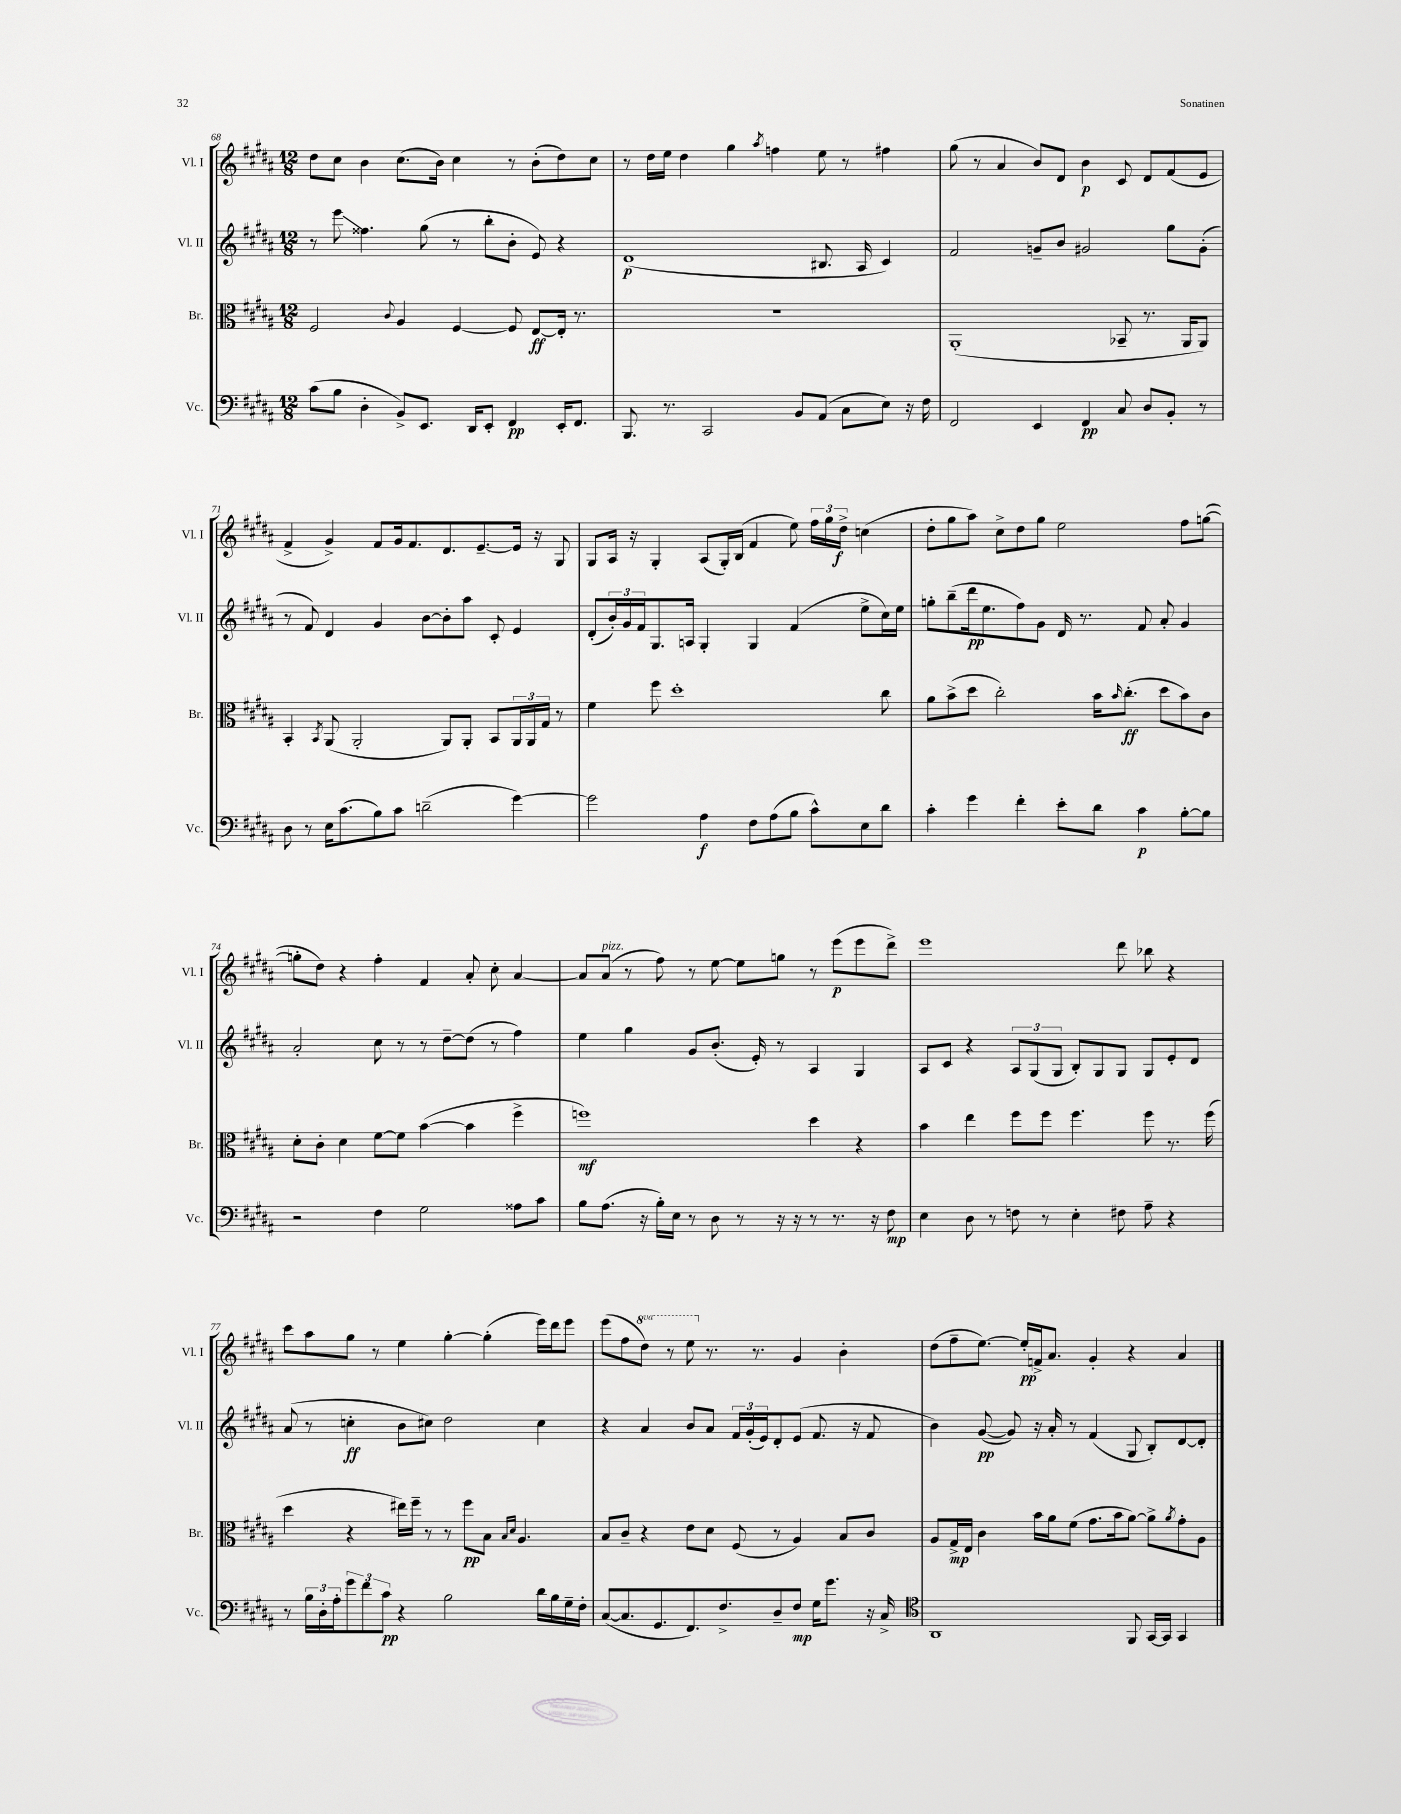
<<
\new StaffGroup <<
\new Staff = "s0" \with { instrumentName = "Vl. I" shortInstrumentName = "Vl. I" } {
    \clef treble \key b \major \numericTimeSignature \time 12/8 \set Staff.ottavationMarkups = #ottavation-simple-ordinals
    dis''8 cis''8 b'4 cis''8.( b'16) cis''4 r8 b'8-.( dis''8) cis''8 |
    r8 dis''16 e''16 dis''4 gis''4 \acciaccatura { ais''8 } f''4 e''8 r8 fis''4 |
    gis''8( r8 ais'4 b'8) dis'8 b'4\p cis'8 dis'8 fis'8( e'8 |
    fis'4-> gis'4->) fis'8 gis'16 fis'8. dis'8. e'8.~-- e'16 r16 gis8 |
    gis8 ais16 r16 gis4-. ais8( gis16-.) b16( fis'4 e''8) \tuplet 3/2 { fis''16 gis''16 dis''16->\f } c''4( |
    dis''8-. gis''8 ais''8) cis''8-> dis''8 gis''8 e''2 fis''8 g''8~( |
    g''8-. dis''8) r4 fis''4-. fis'4 ais'8-. cis''8-. ais'4~ |
    ais'8 ais'8^\markup { \italic "pizz." }( r8 fis''8) r8 e''8~ e''8 g''8 r8 e'''8\p( e'''8 dis'''8->) |
    e'''1 dis'''8 bes''8 r4 |
    cis'''8 ais''8 gis''8 r8 e''4 gis''4~-. gis''4-.( e'''16) dis'''16 e'''8 |
    e'''8( fis''8 \ottava #1 dis'''8) r8 e'''8 \ottava #0 r8. r8. gis'4 b'4-. |
    dis''8( fis''8-- e''8.~) e''16-.\pp f'16-> ais'8. gis'4-. r4 ais'4 \bar "|." |
}
\new Staff = "s1" \with { instrumentName = "Vl. II" shortInstrumentName = "Vl. II" } {
    \clef treble \key b \major \numericTimeSignature \time 12/8
    r8 e'''8\glissando fisis''4. gis''8( r8 b''8-. b'8-. e'8) r4 |
    dis'1\p( bis8. ais16 cis'4) |
    fis'2 g'8-- b'8 gis'2 gis''8 gis'8-.( |
    r8 fis'8) dis'4 gis'4 b'8~ b'8-. ais''8 cis'8-. e'4 |
    dis'8-.( \tuplet 3/2 { b'16-.) gis'16 fis'16 } gis8. a16 gis4-. gis4 fis'4( e''8-> cis''16) e''16 |
    g''8-. b''8--( dis'''16\pp e''8. fis''8) gis'8 dis'16 r8. fis'8 ais'8-. gis'4 |
    ais'2-. cis''8 r8 r8 dis''8~-- dis''8( r8 fis''4) |
    e''4 gis''4 gis'8 b'8.-.( e'16-.) r8 ais4 gis4 |
    ais8 cis'8 r4 \tuplet 3/2 { ais8 gis8( gis8 } b8-.) gis8 gis8 gis8 e'8-. dis'8 |
    ais'8( r8 c''4-.\ff b'8 cis''8) dis''2 cis''4 |
    r4 ais'4 b'8 ais'8 \tuplet 3/2 { fis'16 gis'16-.( e'16) } dis'8-. e'8( fis'8. r16 fis'8 |
    b'4) gis'8~\pp( gis'8) r16 ais'16-. r8 fis'4( gis8 b8-.) dis'8~ dis'8-. \bar "|." |
}
\new Staff = "s2" \with { instrumentName = "Br." shortInstrumentName = "Br." } {
    \clef alto \key b \major \numericTimeSignature \time 12/8
    fis2 \appoggiatura { cis'8 } ais4 fis4~ fis8 e8~\ff e16-. r8. |
    R1. |
    ais,1-.( bes,8-- r8. ais,16 ais,8) |
    b,4-. \acciaccatura { b,8 } ais,8( ais,2-. ais,8) ais,8-. b,8 \tuplet 3/2 { ais,16 ais,16 gis16 } r8 |
    fis'4 fis''8 dis''1-. cis''8 |
    ais'8 b'8->( dis''8 cis''2-.) b'16 \grace { b'16 } cis''8.-.\ff( dis''8 b'8) cis'8 |
    dis'8-. cis'8-. dis'4 fis'8~ fis'8 b'4~( b'4 fis''4-> |
    f''1\mf) dis''4 r4 |
    b'4 e''4 fis''8 fis''8 fis''4. fis''8 r8. fis''16( |
    dis''4 r4 eis''16) fis''16-- r8 r8 fis''8\pp b8 \grace { b16 dis'16 } ais4. |
    b8 cis'8-- r4 e'8 dis'8 fis8( r8 ais4) b8 cis'8 |
    ais8 gis16->\mp e16 cis'4 b'16 ais'16 fis'8( gis'8. b'16 ais'8~) ais'8-> \acciaccatura { ais'8 } gis'8-. ais8 \bar "|." |
}
\new Staff = "s3" \with { instrumentName = "Vc." shortInstrumentName = "Vc." } {
    \clef bass \key b \major \numericTimeSignature \time 12/8
    cis'8( b8 dis4-. b,8->) e,8. dis,16 e,8-. fis,4\pp e,16-. fis,8. |
    b,,8. r8. cis,2 b,8 ais,8( cis8 e8) r16 fis16 |
    fis,2 e,4 fis,4\pp cis8 dis8 b,8-. r8 |
    dis8 r8 e16 cis'8.( b8) cis'8 d'2--( gis'4~) |
    gis'2 ais4\f fis8 ais8( b8 cis'8-^) e8 dis'8 |
    cis'4-. gis'4 fis'4-. e'8-. dis'8 cis'4\p b8~-. b8 |
    r2 fis4 gis2 aisis8 cis'8 |
    b8 ais8.( r16 b16-.) e16 r8 dis8 r8 r16 r16 r8 r8. r16 fis8\mp |
    e4 dis8 r8 f8 r8 e4-. fis8 ais8-- r4 |
    r8 \tuplet 3/2 { b16 dis16-. ais16-. } \tuplet 3/2 { gis'8 fis'8 cis'8\pp } r4 b2 dis'16 b16 gis16-- fis16-. |
    cis8~( cis8. gis,8. fis,8.) fis8.-> dis8-- fis8\mp gis16 gis'8. r16 cis16-> |
    \clef tenor ais,1 fis,8 gis,16~ gis,16 gis,4 \bar "|." |
}
>>
>>
\layout { \context { \Score currentBarNumber = #68 } }
